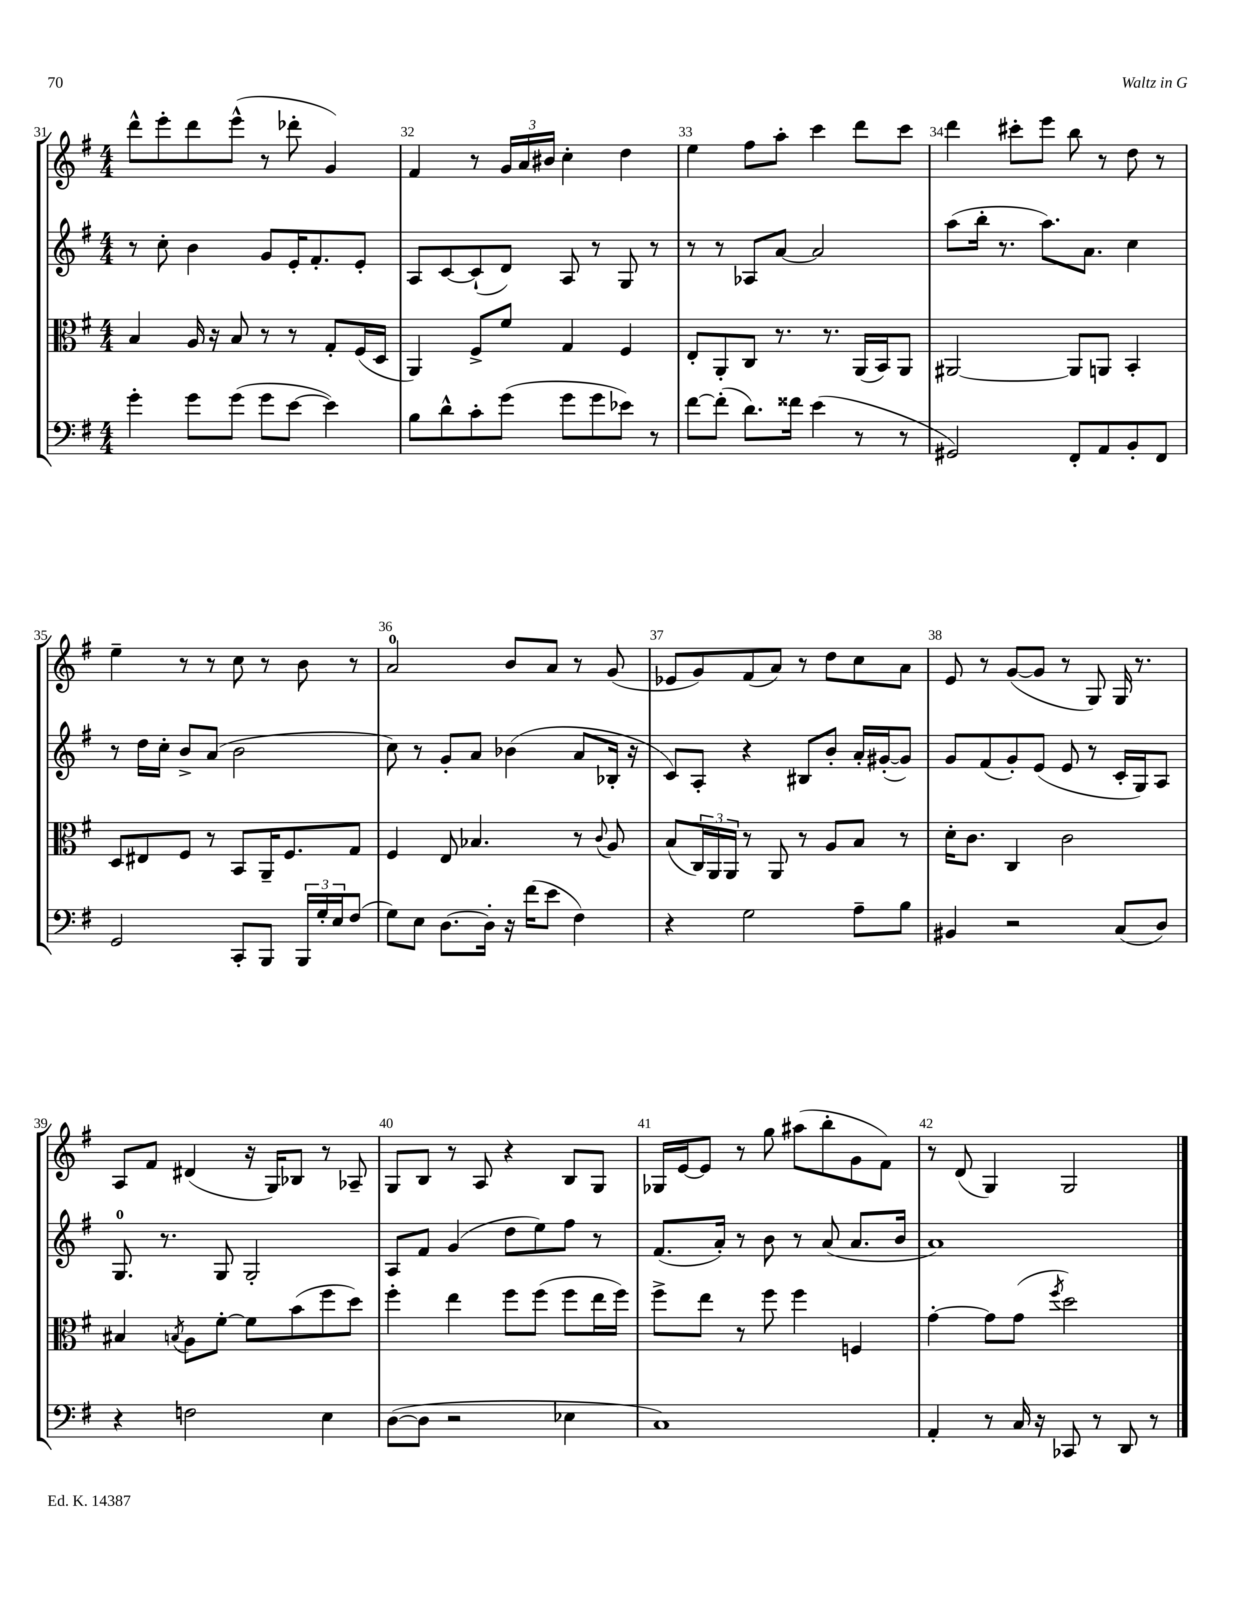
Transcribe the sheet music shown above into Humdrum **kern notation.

**kern	**kern	**kern	**kern
*part4	*part3	*part2	*part1
*staff4	*staff3	*staff2	*staff1
*clefF4	*clefC3	*clefG2	*clefG2
*k[f#]	*k[f#]	*k[f#]	*k[f#]
*M4/4	*M4/4	*M4/4	*M4/4
=31	=31	=31	=31
4g'\	4B/	8r	8ddd^^\L
.	.	8cc'\	8eee'\
8g\L	16A/	4b\	8ddd\
.	16r	.	.
(8g\J	8B/	.	(8eee^^\J
8g\L	8r	8g/L	8r
[8e\J	8r	16e'/K	8ddd-X'\
.	.	8.f#'/	.
4e\])	8G'/L	.	4g/)
.	(16F#/L	8e'/J	.
.	16D/JJ	.	.
=32	=32	=32	=32
8B\L	4AA/)	8A/L	4f#/
8d^^\	.	[8c/	.
8c'\	8F#^/L	(8c`/]	8r
(8g\J	8f#/J	8d/J)	24g/LL
.	.	.	24a/
.	.	.	24b#X/JJ
8g\L	4G/	8A/	4cc'\
8g\	.	8r	.
8e-X\J)	4F#/	8G/	4dd\
8r	.	8r	.
=33	=33	=33	=33
[8f#\L	8E'/L	8r	4ee\
(8f#'\J]	8AA'/	8r	.
8.d\L)	8C/J	8A-X/L	8ff#\L
.	8.r	[8a/J	8aa'\J
16f##X\Jk	.	.	.
(4e\	.	2a/]	4ccc\
.	8.r	.	.
8r	(16AA/LL	.	8ddd\L
.	16BB/J)	.	.
8r	8AA/J	.	8ccc\J
=34	=34	=34	=34
2GG#X/)	[2AA#X/	(8aa\L	4ddd\
.	.	16bb'\Jk	.
.	.	8.r	.
.	.	.	8ccc#X'\L
.	.	8.aa\L)	8eee\J
8FF#'/L	8AA#/L]	.	8bb\
.	.	8.a\J	.
8AA/	8AAn/J	.	8r
8BB'/	4BB'/	4cc\	8dd\
8FF#/J	.	.	8r
!!LO:LB:g=z
=35	=35	=35	=35
2GG/	8D/L	8r	4ee~\
.	8E#X/	16dd\LL	.
.	.	16cc'\JJ	.
.	8F#/J	8b^/L	8r
.	8r	(8a/J	8r
8CC'/L	8BB/L	2b\	8cc\
8BBB/J	16AA~/K	.	8r
.	8.F#/	.	.
24BBB/LL	.	.	8b\
24G'/	.	.	.
24E/J	.	.	.
(8F#/J	8G/J	.	8r
=36	=36	=36	=36
8G\L)	4F#/	8cc\)	2a/
8E\J	.	8r	.
[8.D\L	8E/	8g'/L	.
.	4.B-X/	8a/J	.
16D'\Jk]	.	.	.
16r	.	(4b-X\	8b/L
(16f#\KL	.	.	.
8e\J	.	.	8a/J
4F#\)	8r	8a/L	8r
.	8qqc/	.	.
.	8A/	16B-X'/Jk	(8g/
.	.	16r	.
=37	=37	=37	=37
4r	(8B/L	8c/L)	8e-X/L
.	24C/L)	8A'/J	8g/)
.	24AA/	.	.
.	24AA/JJ	.	.
2G\	8r	4r	(8f#/
.	8AA/	.	8a/J)
.	8r	8B#X/L	8r
.	8A/L	8b'/J	8dd\L
8A~\L	8B/J	16a'/LL	8cc\
.	.	([16g#X'/J	.
8B\J	8r	8g#/J])	8a\J
=38	=38	=38	=38
4BB#X/	16d'\KL	8g/L	8e/
.	8.c\J	.	.
.	.	(8f#/	8r
2r	4C/	8g'/)	([8g/L
.	.	(8e/J	8g/J]
.	2c\	8e/	8r
.	.	8r	8G/)
(8C/L	.	16c'/LL	16G/
.	.	16G/J)	8.r
8D/J)	.	8A/J	.
!!LO:LB:g=z
=39	=39	=39	=39
4r	4B#X/	8.G/	8A/L
.	.	.	8f#/J
.	.	8.r	.
.	8qBn/	.	.
2Fn\	8A\L	.	(4d#X/
.	[8f#'\J	8G/	.
.	8f#\L]	2G'/	16r
.	.	.	16G/KL)
.	(8b\	.	8B-X/J
4E\	8ff#\	.	8r
.	8dd\J)	.	8A-X~/
=40	=40	=40	=40
([8D\L	4ff#'\	8A/L	8G/L
8D\J]	.	8f#/J	8B/J
2r	4ee\	(4g/	8r
.	.	.	8A/
.	8ff#\L	8dd\L	4r
.	(8ff#\J	8ee\)	.
4E-X\	8ff#\L	8ff#\J	8B/L
.	16ee\L	8r	8G/J
.	16ff#\JJ)	.	.
=41	=41	=41	=41
1C)	8ff#^\L	(8.f#/L	16G-X/LL
.	.	.	[16e/J
.	8ee\J	.	8e/J]
.	.	16a'/Jk)	.
.	8r	8r	8r
.	8ff#\	8b\	8gg\
.	4ff#\	8r	(8aa#X\L
.	.	(8a/	8bb'\
.	4Fn/	8.a/L	8g\
.	.	.	8f#\J)
.	.	16b/Jk	.
=42	=42	=42	=42
4AA'/	[4g'\	1a)	8r
.	.	.	(8d/
8r	8g\L]	.	4G/)
16C/	(8g\J	.	.
16r	.	.	.
.	8qff#/	.	.
8CC-X/	2dd\)	.	2G/
8r	.	.	.
8DD/	.	.	.
8r	.	.	.
==	==	==	==
*-	*-	*-	*-
